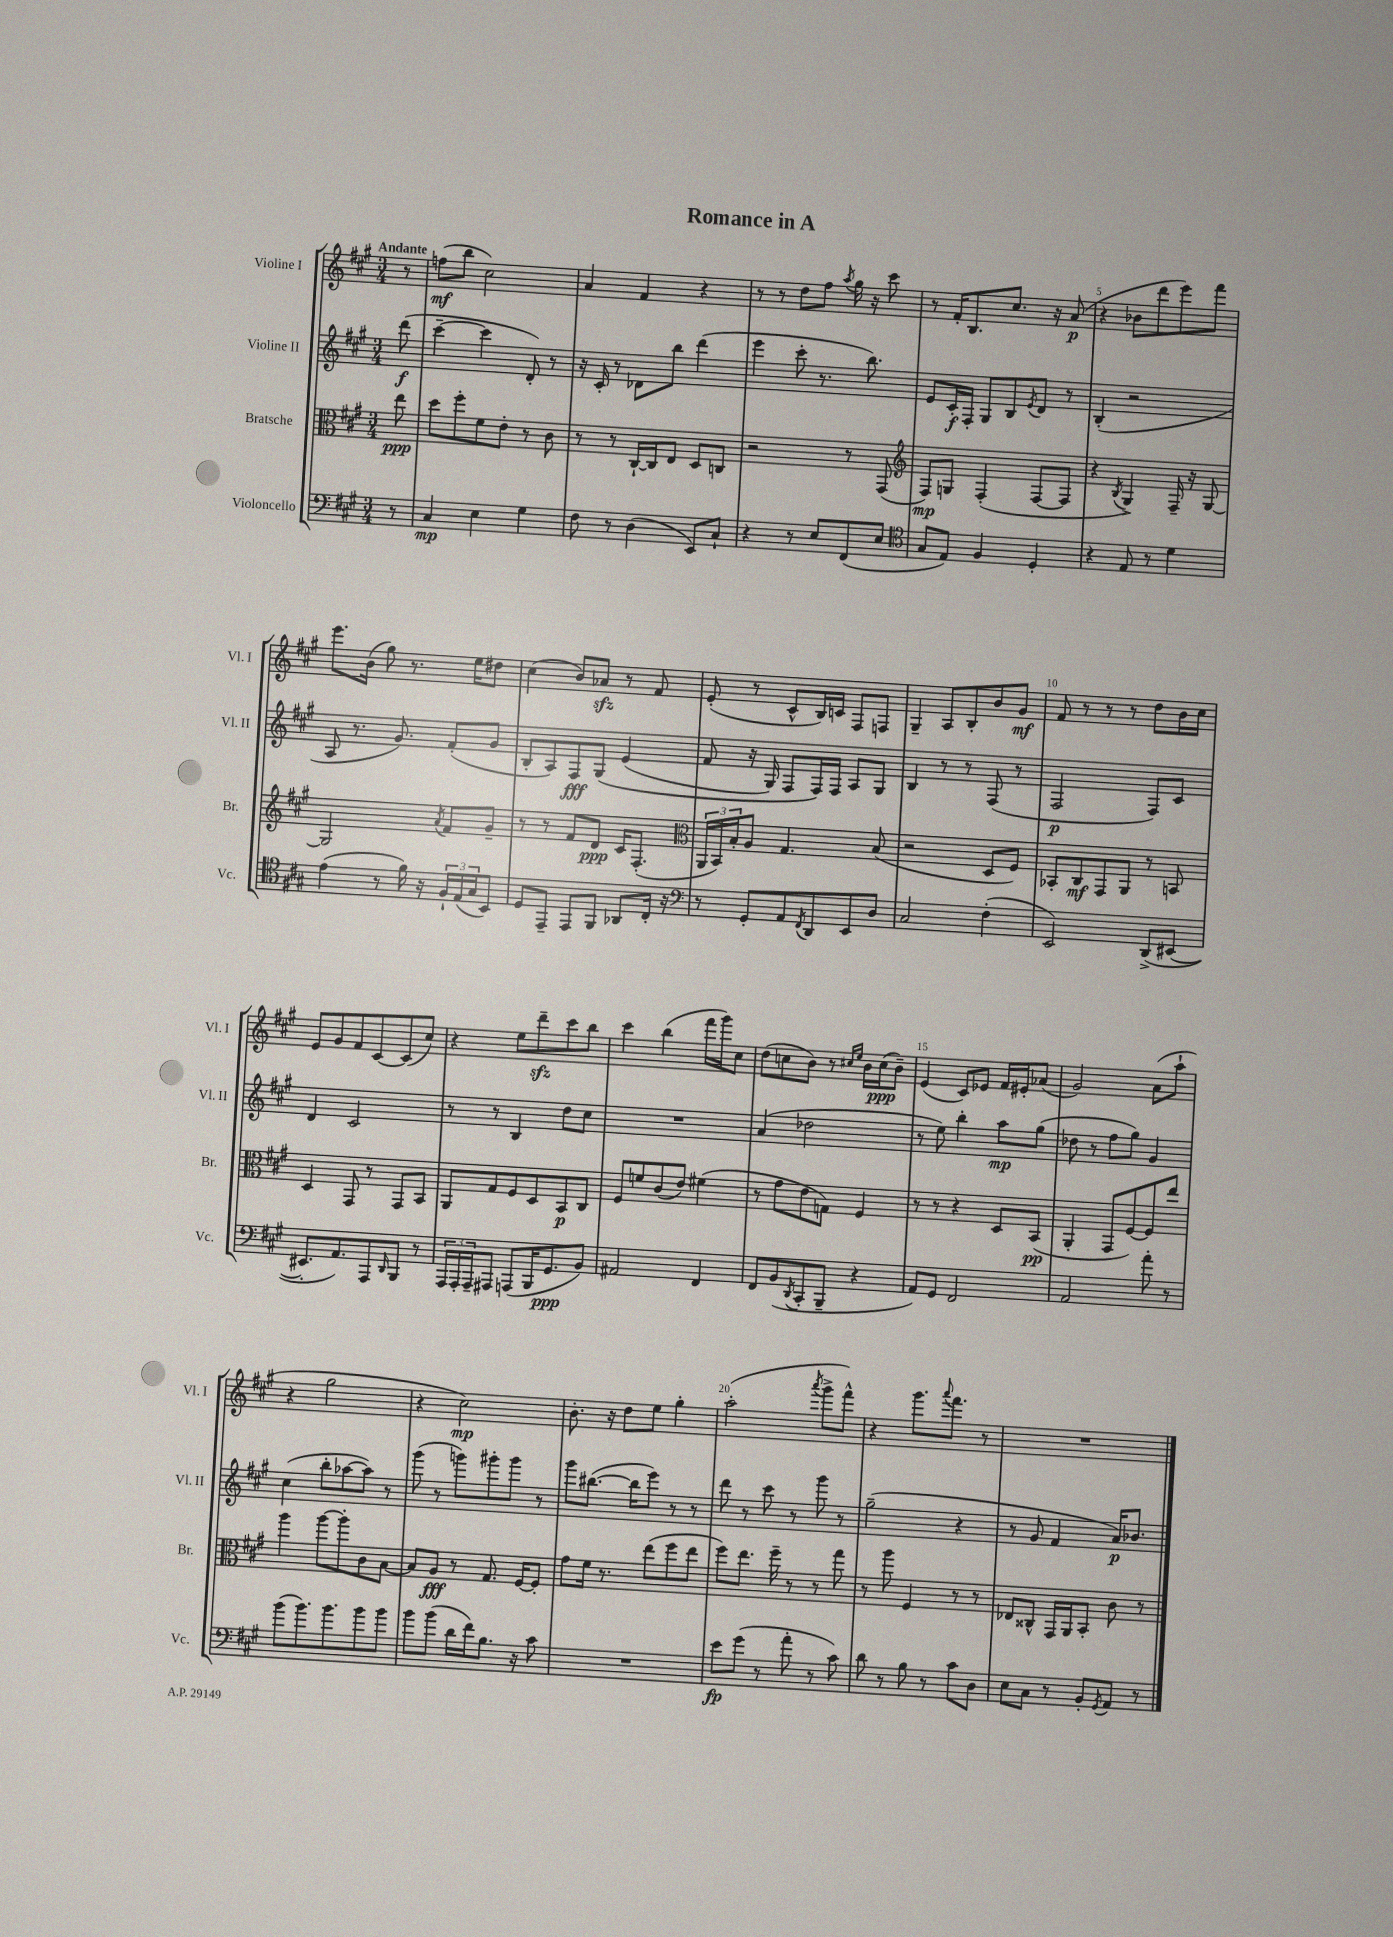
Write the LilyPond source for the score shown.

\header { title = "Romance in A" }
<<
\new StaffGroup <<
\new Staff = "s0" \with { instrumentName = "Violine I" shortInstrumentName = "Vl. I" } {
    \clef treble \key a \major \numericTimeSignature \time 3/4 \partial 8 \tempo "Andante"
    r8 |
    f''8\mf( b''8 cis''2) |
    a'4 fis'4 r4 |
    r8 r8 d''8 fis''8 \acciaccatura { a''8 } gis''16 r16 cis'''8 |
    r8 fis'16-. b8. cis''8. r16 a'8\p( |
    r4 bes'8 d'''8 e'''8) fis'''8 |
    e'''8. b'16( gis''8) r8. e''16 dis''8 |
    cis''4( b'8) aes'8\sfz r8 fis'8 |
    e'8-.( r8 cis'8-^ b16) c'16 fis8 f8 |
    gis4-- a8 b8-. b'8 gis'8\mf |
    fis'8 r8 r8 r8 d''8 b'16 cis''16 |
    e'8 gis'8 fis'8 cis'8~ cis'8( cis''8) |
    r4 e''8 d'''8--\sfz cis'''8 b''8 |
    cis'''4 b''4( fis'''16 gis'''16) cis''8 |
    d''8( c''8 b'8) r8 \grace { cis''16 e''16 } b'16 cis''16\ppp( b'8--) |
    e'4( cis'8) ees'8 fis'16 eis'16-. aes'8( |
    gis'2) a'8( a''8-! |
    r4 gis''2 |
    r4 cis''2\mp) |
    b'8.-. r16 d''8 e''8 gis''4-. |
    a''2-.( \acciaccatura { a'''8 } gis'''8-> fis'''8-^) |
    r4 gis'''8. \appoggiatura { a'''8 } fis'''8. r8 |
    R2. \bar "|." |
}
\new Staff = "s1" \with { instrumentName = "Violine II" shortInstrumentName = "Vl. II" } {
    \clef treble \key a \major \numericTimeSignature \time 3/4 \partial 8
    d'''8\f( |
    cis'''4~-- cis'''4 d'8-.) r8 |
    r16 cis'16-. r8 des'8 b''8 d'''4( |
    e'''4 cis'''8-. r8. b''8.) |
    e'8 cis'16-.\f fis16-. gis8 b8 \acciaccatura { e'8 } d'8 r8 |
    b4-.( r2 |
    a8 r8. gis'8.) fis'8-.( gis'8 |
    b8-. a8) fis8\fff gis8\( e'4( |
    fis'8 r16 gis16) fis8 fis16\) fis16 a8 gis8 |
    b4 r8 r8 fis8( r8 |
    fis2\p fis8) cis'8 |
    d'4 cis'2 |
    r8 r8 b4 d''8 cis''8 |
    R2. |
    a'4( des''2 |
    r8 e''8) b''4-. a''8\mp gis''8( |
    des''8 r8 fis''8 gis''8) gis'4 |
    cis''4( b''8-. aes''8~ aes''8) r8 |
    gis'''8( r8 g'''8) gis'''8-. gis'''8 r8 |
    gis'''8 bis''8.~( bis''16 e'''8) r8 r8 |
    d'''8 r8 cis'''8 r8 gis'''8 r8 |
    gis''2--( r4 |
    r8 gis'8 fis'4 a'16\p) bes'8. \bar "|." |
}
\new Staff = "s2" \with { instrumentName = "Bratsche" shortInstrumentName = "Br." } {
    \clef alto \key a \major \numericTimeSignature \time 3/4 \partial 8
    e''8\ppp |
    d''8 fis''8-. fis'8 e'8-. r8 cis'8 |
    r8 r8 cis16~-! cis16 e8 d8 c8 |
    r2 r8 gis,8( |
    \clef treble fis8\mp) g8 fis4-.( fis8~ fis8 |
    r4 \acciaccatura { b8 } gis4->) fis16-- r16 gis8~ |
    gis2 \acciaccatura { a'8 } fis'8 gis'8-- |
    r8 r8 fis'8 d'8\ppp cis'16 fis8.-.( |
    \clef alto \tuplet 3/2 { a,16 b,16) b16-. } a8 gis4. b8( |
    r2 d8 fis8) |
    bes,8-. cis8\mf gis,8 a,8 r8 b,8 |
    d4 gis,8 r8 gis,8 b,8 |
    a,8 gis8 fis8 d8 b,8\p cis8 |
    fis8 f'8 cis'8( e'8) fis'4( |
    r8 gis'8 e'8 g8) fis4 |
    r8 r8 r4 d8 b,8\pp( |
    a,4-. gis,8 fis8~) fis8 e''8 |
    a''4 a''8~ a''8-. cis'8 b8~ |
    b8 a8\fff r8 gis8. fis16~ fis8-. |
    gis'8 fis'16 r8. e''8( fis''8 e''8 |
    fis''8) e''8. fis''16-- r8 r8 gis''8 |
    r8 a''8 fis4 r8 r8 |
    ees8 cisis8-^ gis,16 a,16 b,8-. cis'8 r8 \bar "|." |
}
\new Staff = "s3" \with { instrumentName = "Violoncello" shortInstrumentName = "Vc." } {
    \clef bass \key a \major \numericTimeSignature \time 3/4 \partial 8
    r8 |
    cis4\mp e4 gis4 |
    fis8 r8 d4( e,8) cis8-! |
    r4 r8 e8 fis,8( e8 |
    \clef tenor gis8 e8) fis4 d4-. |
    r4 e8 r8 d'4 |
    e'4( r8 fis'16) r16 \tuplet 3/2 { fis16-! e16( gis16 } b,8) |
    d8 e,8-- e,8 fis,8 aes,8 cis16-. r16 |
    \clef bass r8 gis,8-. a,8 \acciaccatura { fis,8 } d,8 e,8 d8 |
    cis2 fis4-.( |
    e,2) d,8->( eis,8~ |
    eis,8.-. a,8.) a,,8 \grace { d,16 } b,,8 r8 |
    \tuplet 3/2 { a,,16 a,,16-. a,,16-- } ais,,8 a,,8( b,,16 gis,8.\ppp b,8) |
    ais,2 fis,4 |
    fis,8 b,8( \acciaccatura { d,8 } cis,8-. b,,8-- r4 |
    a,8) gis,8 fis,2 |
    a,2 a'8-. r8 |
    b'8( b'8.) b'8. b'8 b'8 |
    b'8 b'8( d'16 fis'16) b8. r16 cis'8 |
    R2. |
    e'8\fp gis'8( r8 a'8-. r8 cis'8) |
    d'8 r8 b8 r8 cis'8 d8 |
    e8 cis8 r8 b,8-. \acciaccatura { gis,8 } a,8 r8 \bar "|." |
}
>>
>>
\layout { \context { \Score \override BarNumber.break-visibility = ##(#f #t #t) barNumberVisibility = #(every-nth-bar-number-visible 5) } }
